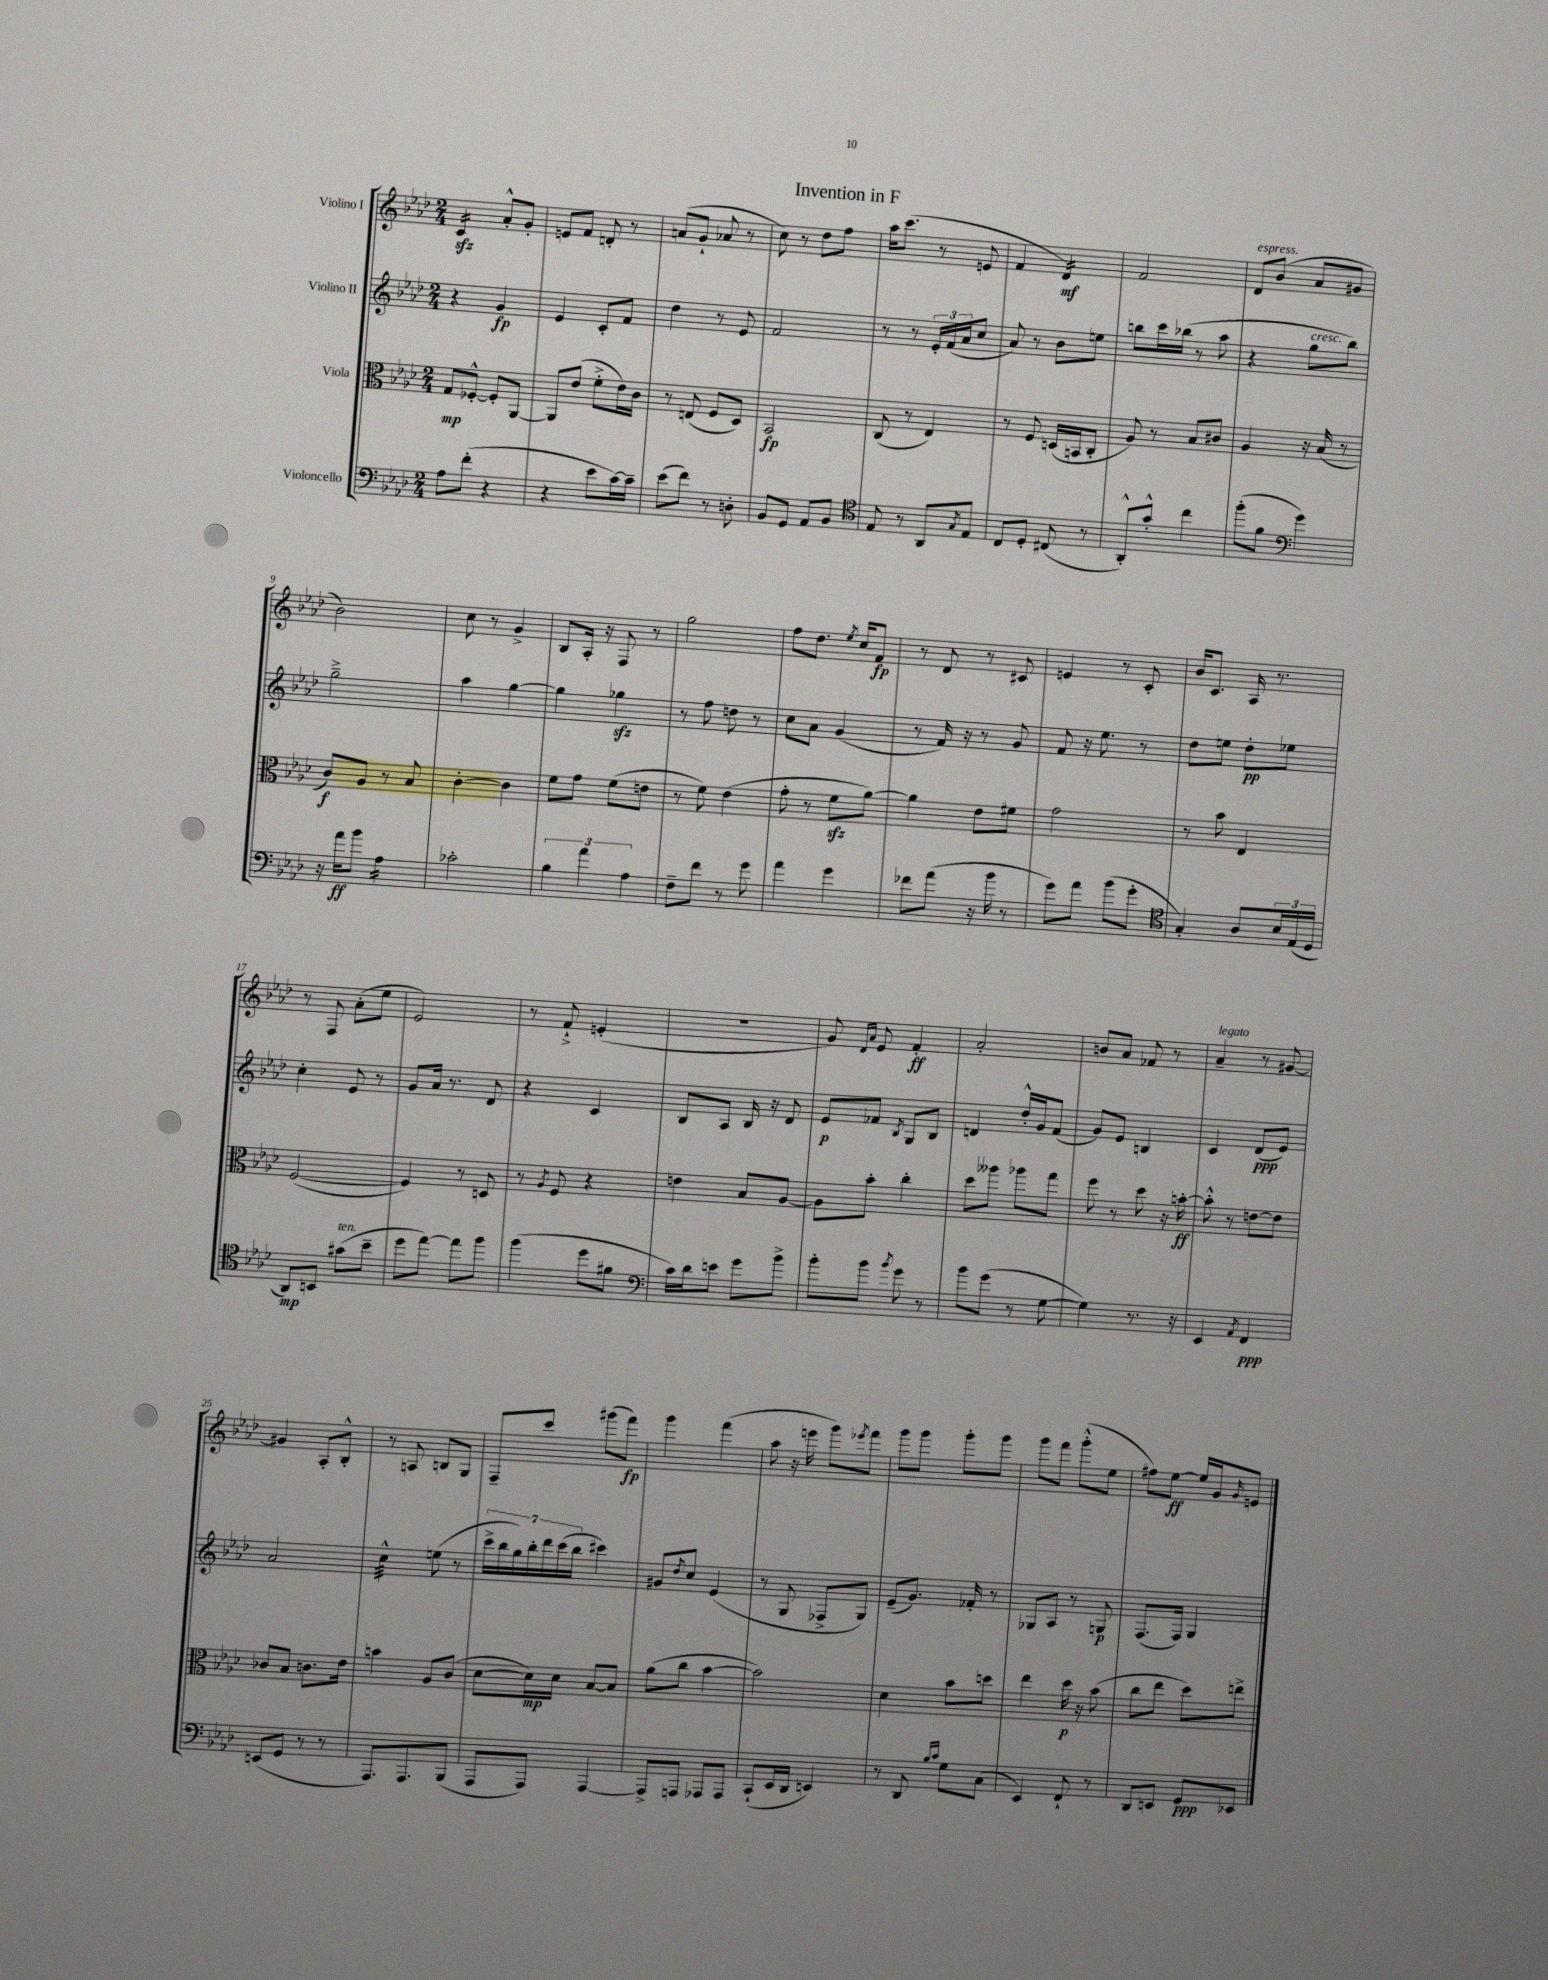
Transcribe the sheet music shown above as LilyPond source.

\header { title = "Invention in F" }
<<
\new StaffGroup <<
\new Staff = "s0" \with { instrumentName = "Violino I" } {
    \clef treble \key aes \major \numericTimeSignature \time 2/4
    c'4:16\sfz aes'8-.-^ g'8-. |
    e'8 f'8 d'8-. r8 |
    a'8( g'8-! aes'8 r8 |
    c''8) r8 des''8 f''8 |
    aes''16 c'''8.( r8 e'8 |
    f'4 des'4:16\mf) |
    f'2 |
    des'8^\markup { \italic "espress." } bes'8( aes'8 gis'8 |
    bes'2) |
    c''8 r8 g'4-> |
    bes8 aes16-. r16 f8 r8 |
    g''2 |
    f''8 des''8. \acciaccatura { ees''8 } c''16 f'8\fp |
    r8 des'8 r8 cis'8 |
    e'4 r8 c'8-. |
    bes'16 c'8. aes16 r8. |
    r8 f8 aes'8-.( ees''8 |
    ees'2) |
    r8 f'8-!-> e'4-.( |
    r2 |
    g'8) \grace { des'16 aes'16 } ees'8 f'4-.\ff |
    aes'2-. |
    b'8 aes'8 fes'8 r8 |
    aes'4--^\markup { \italic "legato" } r8 gis'8~ |
    gis'4 aes8-. bes8-.-^ |
    r8 a8 b8 g8 |
    f8-- c'''8 gis'''8( f'''8\fp) |
    g'''4 f'''4( |
    aes''8 r16 e'''16 g'''8) \acciaccatura { ees'''8 } f'''8 |
    g'''8 g'''8 g'''8-. g'''8 |
    g'''8 f'''8 g'''8-.-^( ees''8 |
    fis''8) ees''8~\ff ees''16 g'16 \grace { g'16 } e'8 \bar "|." |
}
\new Staff = "s1" \with { instrumentName = "Violino II" } {
    \clef treble \key aes \major \numericTimeSignature \time 2/4
    r4 g'4\fp |
    ees'4 c'8-. f'8 |
    des''4 r8 ees'8 |
    f'2 |
    r8 r8 \tuplet 3/2 { ees'16-. f'16( aes'16 } c''8 |
    aes'8) r8 bes'8 e''8 |
    b''8 c'''16 bes''16( r8 aes''8 |
    r4 g''8^\markup { \italic "cresc." } bes''8) |
    g''2---> |
    aes''4 g''4~ |
    g''4 ges''4\sfz |
    r8 f''8 d''8 r8 |
    c''8 aes'8 g'4( |
    r8 f'16) r16 r8 g'8 |
    f'8 r16 ees''8. r8 |
    des''8 e''8 des''8-.\pp ees''8 |
    c''4-. ees'8 r8 |
    g'8 aes'16 r8. des'8 |
    r4 c'4 |
    bes8 aes8 bes16 r16 des'8 |
    ees'8\p fes'8 \acciaccatura { bes8 } g8 bes8 |
    d'4 des''16-.-^ g'16 f'8( |
    g'8) ees'8 b4 |
    c'4 des'8\ppp( ees'8) |
    aes'2 |
    c''4:32-^ e''8( r8 |
    \tuplet 7/4 { c'''16-> bes''16 g''16) bes''16-. des'''16 c'''16( bes''16 } cis'''4) |
    gis'8 \acciaccatura { des''8 } c''8 ees'4( |
    r8 g8 fes8-> g8) |
    ees'8--( g'8.) fes'16-. r8 |
    ges8 aes8 r8 g8\p |
    f8.( f16) g4 \bar "|." |
}
\new Staff = "s2" \with { instrumentName = "Viola" } {
    \clef alto \key aes \major \numericTimeSignature \time 2/4
    g8\mp fes8~-.-^ fes8-. aes,8~ |
    aes,8 ees'8( f'8-.-> ees'16) c'16 |
    r8 e8( f8 des8) |
    bes,2\fp |
    c8( r8 ees4) |
    r8 f8 d16( b,16 c8-. |
    aes8) r8 bes8 cis'8 |
    aes4 r16 bes16( r8 |
    c'8\f) aes8 r8 bes8 |
    c'4~-. c'4 |
    f'8 g'8 f'8( e'8 |
    r8 f'8) ees'4( |
    g'8-. r8 f'8\sfz aes'8~) |
    aes'4 ees'8 fis'8 |
    g'2 |
    r8 bes'8 ees4 |
    f2~( |
    f4) r8 d8 |
    r8 \acciaccatura { aes8 } f8 r4 |
    e'4 bes8 aes8~ |
    aes8 bes'8-. c''4-. |
    des''8 aeses''8 aes''8 g''8 |
    f''8 r8 des''8 r16 b'16~-.\ff |
    b'8-.-^ r8 e'8~ e'8 |
    ces'8 bes8 c'8. ees'16 |
    b'4 aes8 c'8( |
    des'8~ des'16\mp) des'16 bes8~ bes8 |
    aes'8( c''8 bes'4~ |
    bes'2) |
    des'4 bes'8 d''8 |
    ees''4 des''16\p r16 bes'8( |
    c''8 ees''8 des''8) e''8-> \bar "|." |
}
\new Staff = "s3" \with { instrumentName = "Violoncello" } {
    \clef bass \key aes \major \numericTimeSignature \time 2/4
    aes8 f'8-.( r4 |
    r4 ees'8 c'16~) c'16-- |
    ees'8( f'8) r8 d8-. |
    bes,8 g,8 aes,8 bes,8 |
    \clef tenor ees8 r8 aes,8 \acciaccatura { g8 } ees8 |
    c8 des8-. cis8( r8 |
    aes,8-.-^) g'8-.-^ c''4 |
    f''8-.( f'8 \clef bass g'4) |
    r16 aes'16\ff bes'8 aes4:16 |
    ces'2-. |
    \tuplet 3/2 { bes4 aes'4 aes4 } |
    f8-- f'8 r8 g'8 |
    aes'4 g'4 |
    fes'8 aes'8( r16 bes'16 r8 |
    g'8) aes'8 bes'8( g'8-. |
    \clef tenor g4-.) aes8 \tuplet 3/2 { bes16 ees16( des16 } |
    aes,8\mp) b,8 gis'8^\markup { \italic "ten." }( bes'8-- |
    des''8 ees''8~) ees''8 f''8 |
    f''4( des''8 fis'8 |
    \clef bass c'16) des'16 e'8 g'8 bes'8-> |
    bes'8-. bes'8 \acciaccatura { bes'8 } g'8 r8 |
    bes'8 g'8( r8 g8~ |
    g4) r8. r16 |
    ees,4 \acciaccatura { aes,8 } f,4\ppp |
    e,8( g,8 r8 r8 |
    aes,,8.) aes,,8. bes,,8( |
    aes,,8 aes,,8) aes,,4~ |
    aes,,8-> a,,8 aes,,8 aes,,8 |
    c,8-!( ees,16 des,16 e,4) |
    r8 des,8 \grace { bes16 c'16 } g8 c8( |
    ees,4) f,8-! r8 |
    des,8 e,8 g,8\ppp ees,8 \bar "|." |
}
>>
>>
